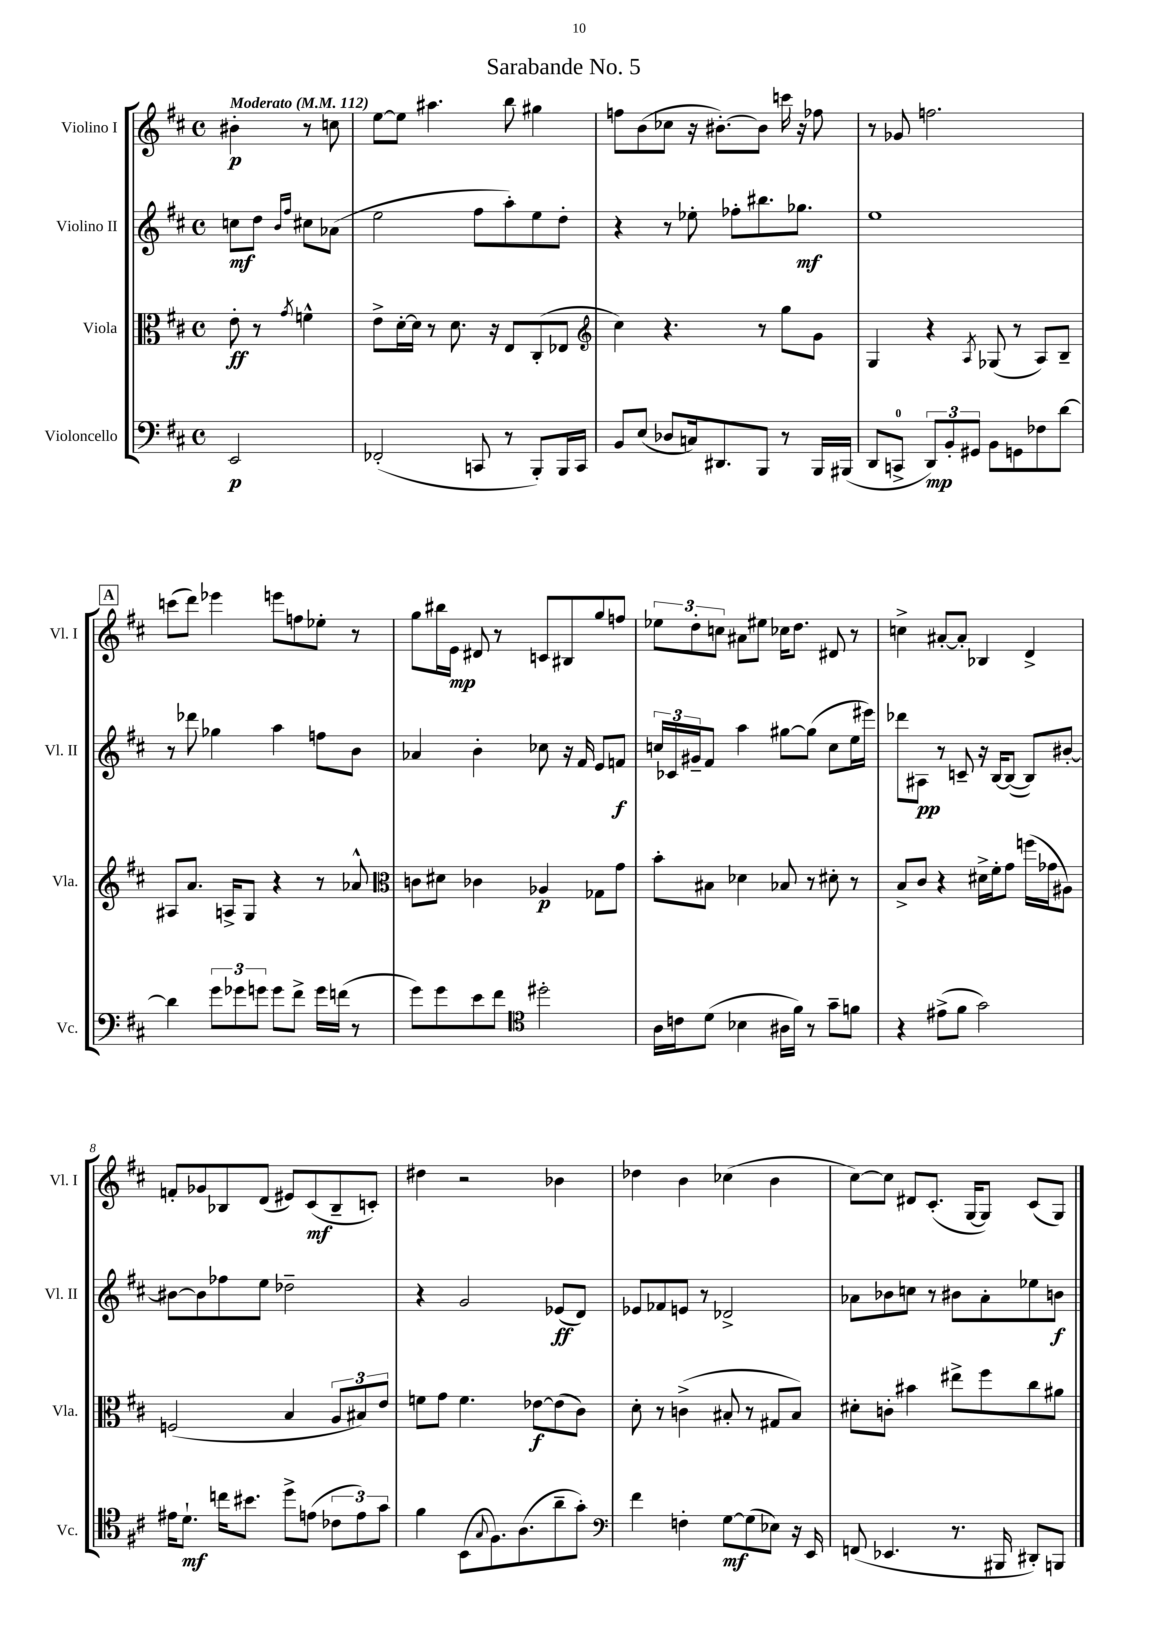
\header { title = "Sarabande No. 5" }
<<
\new StaffGroup <<
\new Staff = "s0" \with { instrumentName = "Violino I" shortInstrumentName = "Vl. I" } {
    \clef treble \key d \major \defaultTimeSignature \time 4/4 \partial 2 \tempo "Moderato" 4 = 112
    bis'4-.\p r8 c''8 |
    e''8~ e''8 ais''4. b''8 gis''4 |
    f''8 b'8( ces''8 r16 bis'8.~-.) bis'8 c'''16 r16 fes''8 |
    r8 ges'8 f''2. |
    \mark \markup { \box "A" } c'''8( d'''8) ees'''4 e'''8 f''8 ees''8-. r8 |
    g''8 bis''16 e'16\mp dis'8 r8 c'8 bis8 g''8 f''8 |
    \tuplet 3/2 { ees''8 d''8-. c''8 } ais'8 eis''8 ces''16 d''8. dis'8 r8 |
    c''4-> ais'8~-. ais'8-. bes4 d'4-> |
    f'8-. ges'8 bes8 d'8( eis'8) cis'8\mf( bes8-- c'8-.) |
    dis''4 r2 bes'4 |
    des''4 b'4 ces''4( b'4 |
    cis''8~) cis''8 dis'8 cis'8.-.( g16~ g8) cis'8( g8) \bar "|." |
}
\new Staff = "s1" \with { instrumentName = "Violino II" shortInstrumentName = "Vl. II" } {
    \clef treble \key d \major \defaultTimeSignature \time 4/4 \partial 2
    c''8\mf d''8 \grace { b'16 fis''16 } cis''8 aes'8( |
    e''2 fis''8 a''8-.) e''8 d''8-. |
    r4 r8 ees''8-. fes''8-. bis''8. ges''8.\mf |
    e''1 |
    \mark \markup { \box "A" } r8 des'''8 ges''4 a''4 f''8 b'8 |
    aes'4 b'4-. ces''8 r16 fis'16 e'8 f'8\f |
    \tuplet 3/2 { c''16 ces'16 gis'16-- } fis'8 a''4 gis''8~ gis''8( c''8 e''16 eis'''16) |
    des'''8 ais8\pp r8 c'8-- r16 b16~ b8~( b8) bis'8~-. |
    bis'8~ bis'8 fes''8 e''8 des''2-- |
    r4 g'2 ees'8\ff( d'8) |
    ees'8 fes'8 e'8 r8 des'2-> |
    aes'8 bes'8 c''8 r8 bis'8 aes'8-. ees''8 b'8\f \bar "|." |
}
\new Staff = "s2" \with { instrumentName = "Viola" shortInstrumentName = "Vla." } {
    \clef alto \key d \major \defaultTimeSignature \time 4/4 \partial 2
    e'8-.\ff r8 \acciaccatura { g'8 } f'4-^ |
    e'8-> d'16~-. d'16 r8 d'8. r16 e8 cis8-.( ees8 |
    \clef treble cis''4) r4. r8 g''8 g'8 |
    g4 r4 \acciaccatura { a8 } ges8( r8 a8) b8-- |
    \mark \markup { \box "A" } ais8 a'8. a16-> g8 r4 r8 aes'8-^ |
    \clef alto c'8 dis'8 ces'4 aes4\p ges8 g'8 |
    b'8-. bis8 des'4 bes8 r8 dis'8-. r8 |
    b8-> cis'8 r4 dis'16-> fis'16-. g'8 f''16( ges'16 ais8) |
    f2( b4 \tuplet 3/2 { a8 bis8) e'8 } |
    f'8 g'8 f'4. ees'8~\f ees'8( cis'8) |
    d'8-. r8 c'4->( bis8-. r8 gis8 bis8) |
    dis'8-. c'8-. bis'4 eis''8-> fis''8 cis''8 ais'8 \bar "|." |
}
\new Staff = "s3" \with { instrumentName = "Violoncello" shortInstrumentName = "Vc." } {
    \clef bass \key d \major \defaultTimeSignature \time 4/4 \partial 2
    e,2\p |
    fes,2-.( c,8 r8 b,,8-.) b,,16 c,16 |
    b,8 e8( des8 c16) dis,8. b,,8 r8 b,,16 bis,,16( |
    d,8 c,8-0-> \tuplet 3/2 { d,8\mp) b,8-. gis,8 } b,8 g,8 fes8 d'8~ |
    \mark \markup { \box "A" } d'4 \tuplet 3/2 { g'8 ges'8 g'8 } g'8 fis'8-> g'16 f'16( r8 |
    g'8) g'8 e'8 fis'8 \clef tenor dis''2-. |
    a16 c'16 d'8( bes4 ais16 fis'16) r8 g'8-- f'8 |
    r4 eis'8->( fis'8 g'2) |
    eis'16 d'8.-!\mf c''16 bis'8. d''8-> e'8( \tuplet 3/2 { ces'8 e'8) g'8 } |
    fis'4 b,8( \appoggiatura { g8 } fis8.) a8.( a'8-- g'8-.) |
    \clef bass fis'4 f4-. g8~\mf g8( ees8) r16 e,16 |
    f,8( ees,4. r8. bis,,16 dis,8-.) b,,8 \bar "|." |
}
>>
>>
